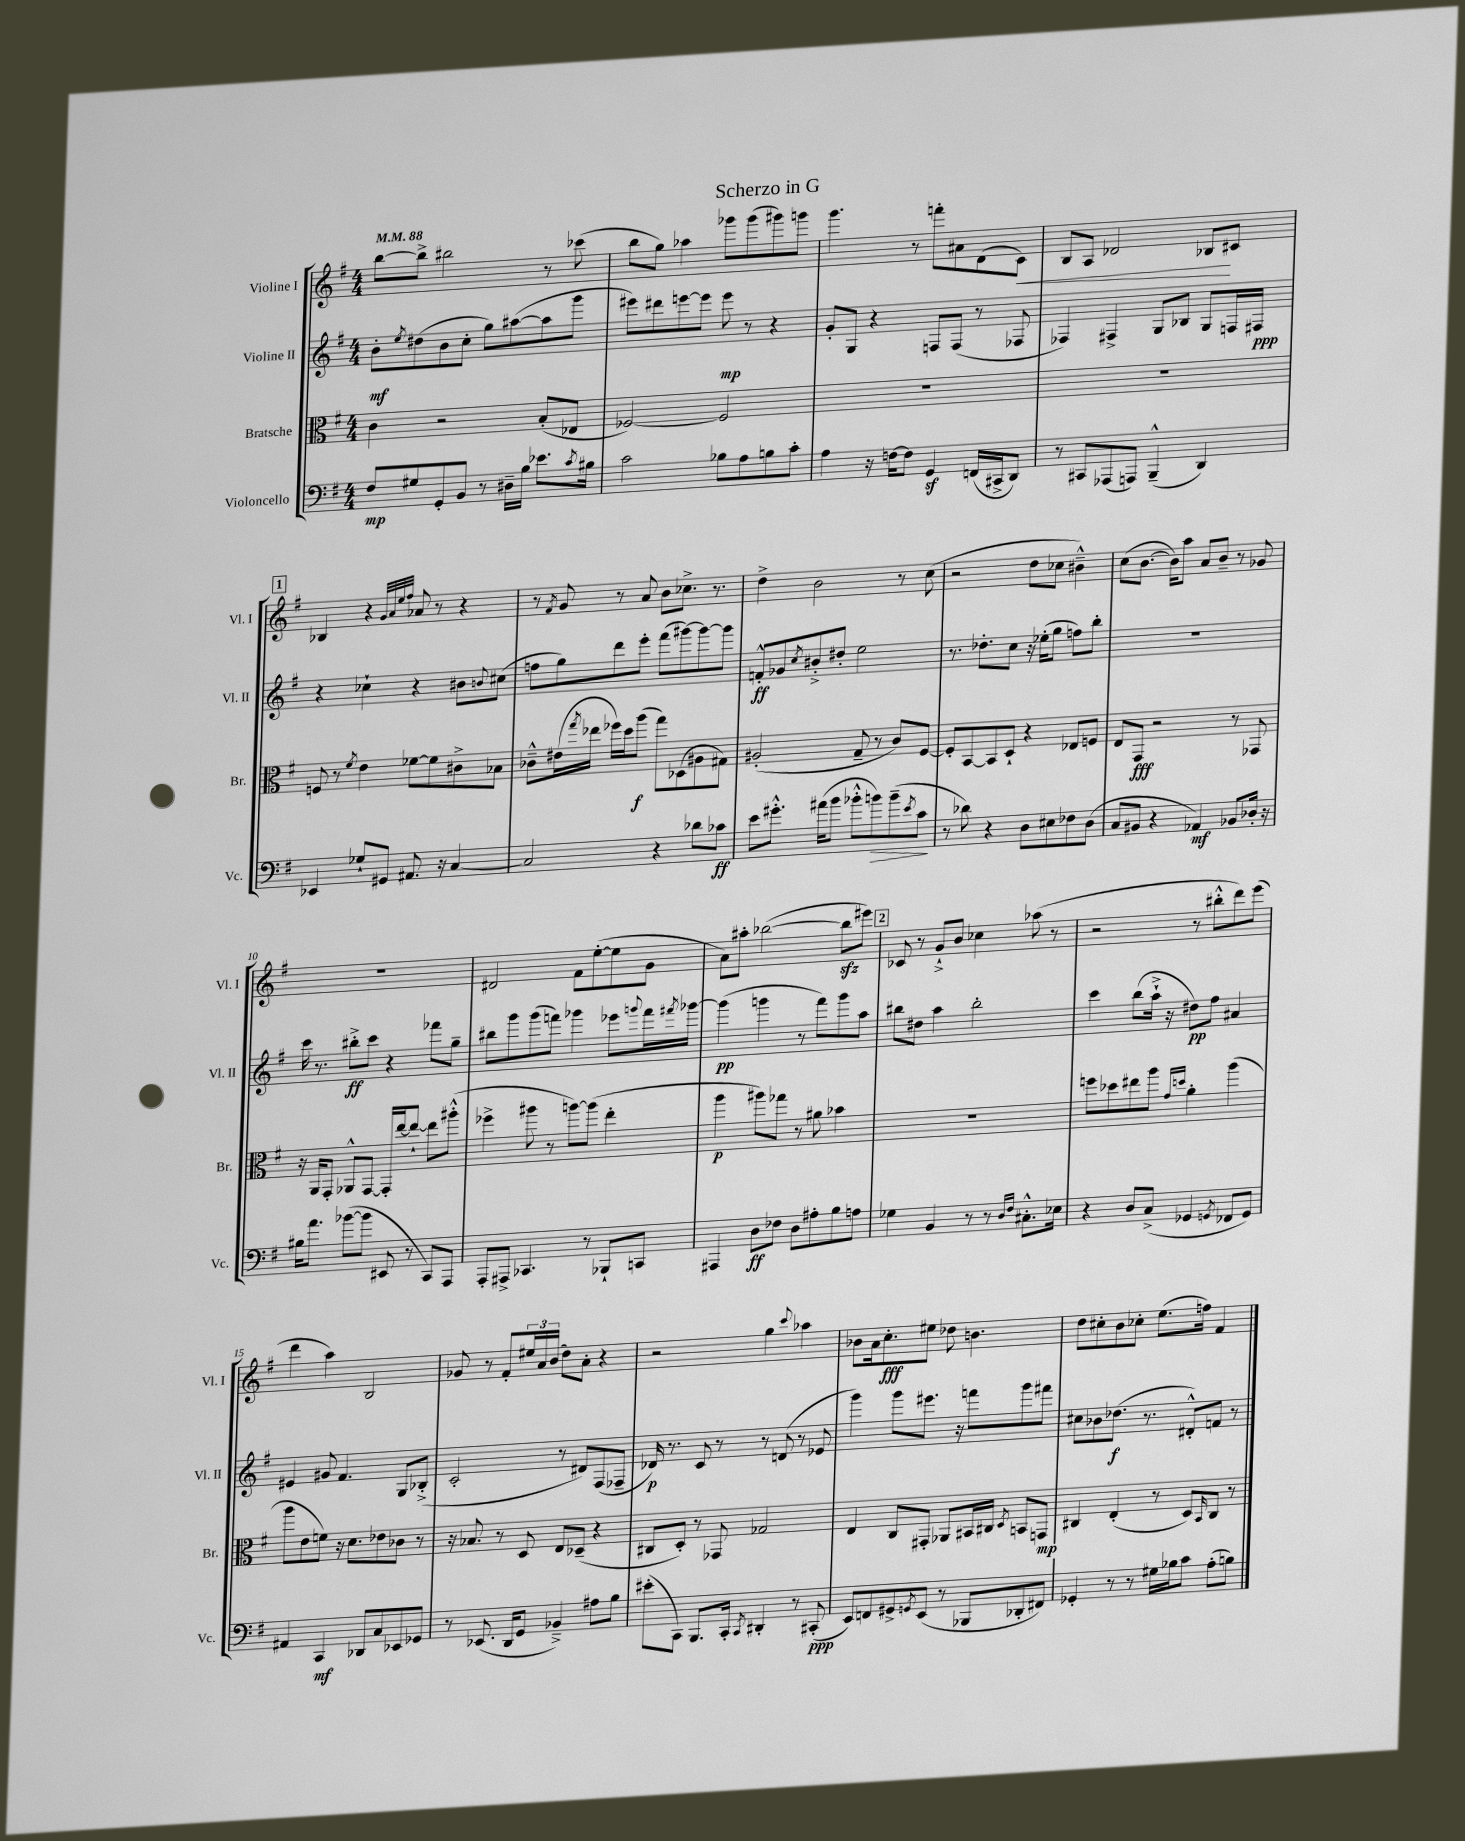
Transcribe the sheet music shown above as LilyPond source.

\header { title = "Scherzo in G" }
<<
\new StaffGroup <<
\new Staff = "s0" \with { instrumentName = "Violine I" shortInstrumentName = "Vl. I" } {
    \clef treble \key g \major \numericTimeSignature \time 4/4 \tempo 4 = 88
    b''8~ b''8-> bis''2 r8 ces'''8( |
    b''8 g''8) aes''4 ges'''8 ges'''8( gis'''8) g'''8 |
    g'''4. r8 f'''8-. ais'8 d'8( c'8\<) |
    b8 a8 des'2 bes8\! cis'8 |
    \mark \markup { \box "1" } bes4 r4 \grace { g'32 a'32 e''32 fis''32 } aes'8 r8 r4 |
    r8 \acciaccatura { fis'8 } g'8 r8 a'8 b'8 ces''8.-> r8. |
    d''4-> b'2 r8 c''8( |
    r2 d''8 ces''8 bis'4---^) |
    c''8( b'8.~ b'16) a''8 a'8 b'8-- r8 ges'8 |
    R1 |
    dis'2 fis'8 e''8~-.( e''8 g'8 |
    a'8) ais''8-. bes''2~( bes''8\sfz eis'''8) |
    \mark \markup { \box "2" } ces'8 r8 g'8-!-> b'8 ces''4 aes''8( r8 |
    r2 r8 bis''8-.-^ d'''8) e'''8( |
    d'''4 a''4) b2 |
    ges'8 r8 fis'8-. \tuplet 3/2 { eis''16 a'16 b'16( } d''8) a'8-. r4 |
    r2 g''4 \appoggiatura { c'''8 } aes''4 |
    bes'8 a'16 c''8.-.\fff eis''8 des''8 b'4. |
    d''8 cis''8-. b'8 ces''8-. e''8.( f''16) fis'4 \bar "|." |
}
\new Staff = "s1" \with { instrumentName = "Violine II" shortInstrumentName = "Vl. II" } {
    \clef treble \key g \major \numericTimeSignature \time 4/4
    b'8-.\mf \acciaccatura { e''8 } dis''8( b'8 c''8-. g''8) ais''8~( ais''8 g'''8 |
    eis'''8) dis'''8 e'''8~ e'''8 e'''8\mp r8 r4 |
    g'8-. g8 r4 f8 f8( r8 fes8 |
    fes4) fis4-> g8 bes8 g8 f16 fis16\ppp |
    \mark \markup { \box "1" } r4 ces''4-! r4 bis'8 \appoggiatura { b'8 } cis''8( |
    f''8 g''8) d'''8 e'''8-. fis'''8( gis'''8~) gis'''8~ gis'''8 |
    f'8-.-^\ff ges'8 \acciaccatura { c''8 } bis'8-.-> dis''8-. e''2 |
    r8. des''8.-. c''8 r16 ees''16-.( g''8 f''8) b''8-. |
    R1 |
    c'''16 r8. bis''8-.->\ff c'''8 r4 fes'''8 g''8-- |
    bis''8 g'''8 g'''8( f'''8) ges'''4 ees'''8 \appoggiatura { g'''8 } f'''16 \acciaccatura { fis'''8 } ges'''16~ |
    ges'''4\pp( g'''4 r8 fis'''8) g'''8 a''8 |
    \mark \markup { \box "2" } bis''8 dis''8 a''4 bis''2-. |
    c'''4 b''8( a''16-!-> r16 dis''8\pp) fis''8 ais'4 |
    eis'4 gis'8 fis'4. g8 bes8-.->( |
    c'2-. r8 dis'8) fis8( fes8-- |
    des'16\p) r8. c'8 r8 r8 d'8( r8 ees'8 |
    g'''4) g'''8 eis'''8. r16 f'''8 g'''8 fis'''8 |
    cis''8 bes'8 des''8.\f( r8. dis'8-.-^) f'8 r8 \bar "|." |
}
\new Staff = "s2" \with { instrumentName = "Bratsche" shortInstrumentName = "Br." } {
    \clef alto \key g \major \numericTimeSignature \time 4/4
    c'4 r2 b8-.( ees8 |
    fes2~) fes2 |
    R1 |
    R1 |
    \mark \markup { \box "1" } f8 r8 \acciaccatura { fis'8 } e'4 fes'8~ fes'8 cis'8-> bes8 |
    ces'8---^ eis'16( \acciaccatura { g''8 } ees''16 fes''16) d''16 a''8\f( g''8) des8( ais8 gis8) |
    ais2-.( g8-- r8 c'8) fis8~ |
    fis8-. b,8~ b,8 d8-! r4 ees8 f8 |
    e8 g,8\fff r2 r8 ges,8 |
    r16 a,16 g,8-. aes,8-^ g,8~ g,16-. e''16~ e''8~-! e''8 ais''8-.-^( |
    fes''4-> ais''8 r8 a''8~) a''8( e''4-. |
    a''4\p ais''8) ges''8 r8 ais'8 bes'4 |
    \mark \markup { \box "2" } R1 |
    f''8 des''8 eis''8 a''8 \grace { g'16 d''16 } a'4-. a''4( |
    a''8 e'8 f'8) r16 d'8. ees'8 ces'8 r8 |
    r16 bes8. r8 d8 e8 des8--( r4 |
    cis8 d8-.) r8 ges,8 ges2 |
    e4 c8 gis,8-. aes,8 bis,16 cis16 \acciaccatura { d8 } b,8 g,8\mp |
    cis4 e4-.( r8 d8) \grace { b,16 } cis8 r8 \bar "|." |
}
\new Staff = "s3" \with { instrumentName = "Violoncello" shortInstrumentName = "Vc." } {
    \clef bass \key g \major \numericTimeSignature \time 4/4
    fis8\mp gis8 g,8-. b,8 r8 dis16-- b16 ees'8. \acciaccatura { c'8 } bis16 |
    c'2 bes8 a8 b8 c'8-. |
    a4 r16 f16~ f8 g,4\sf f,16( cis,16-> d,8) |
    r8 cis,8 aes,,8( a,,8) b,,4---^( d,4) |
    \mark \markup { \box "1" } ees,4 ges8-! gis,8 ais,8. r16 c4~ |
    c2 r4 des'8 ces'8\ff |
    e'8 gis'8.-.-^ ais'16( b'8 bes'8-.-^ b'8\>) b'8--( \acciaccatura { e'8 } c'8\! |
    r8 des'8) r4 d8 eis8 fes8 d8( |
    c8 bis,8 r4 aes,4\mf) bes,8 des16-. r16 |
    bis16 a'8. bes'8~( bes'8 eis,8 r8 c,8) a,,8 |
    a,,8-. ais,,8-> ces,4. r8 bes,,8-! c,8 |
    ais,,4 d8\ff fes8 d8 ais8-. b8 a8 |
    \mark \markup { \box "2" } ges4 b,4 r8 r8 \grace { d16 fis16 } cis8.-.-^ ees16 |
    r4 d8 c8->( ges,4 \acciaccatura { g,8 } fes,8 g,8) |
    ais,4 c,4\mf des,8 c8 ees,8 ges,8 |
    r8 ees,8.( d,16 g,8 bes,4--->) ais8 b8 |
    eis'8-.( c,8) b,,8. c,16-. \acciaccatura { c,8 } dis,4-. r8 cis,8-.\ppp( |
    e,8) f,8 gis,8-> \acciaccatura { g,8 } e,8( r8 bes,,8 des,8-. fis,8) |
    ges,4-. r8 r8 gis16 bes16 c'8 a8-.( b8) \bar "|." |
}
>>
>>
